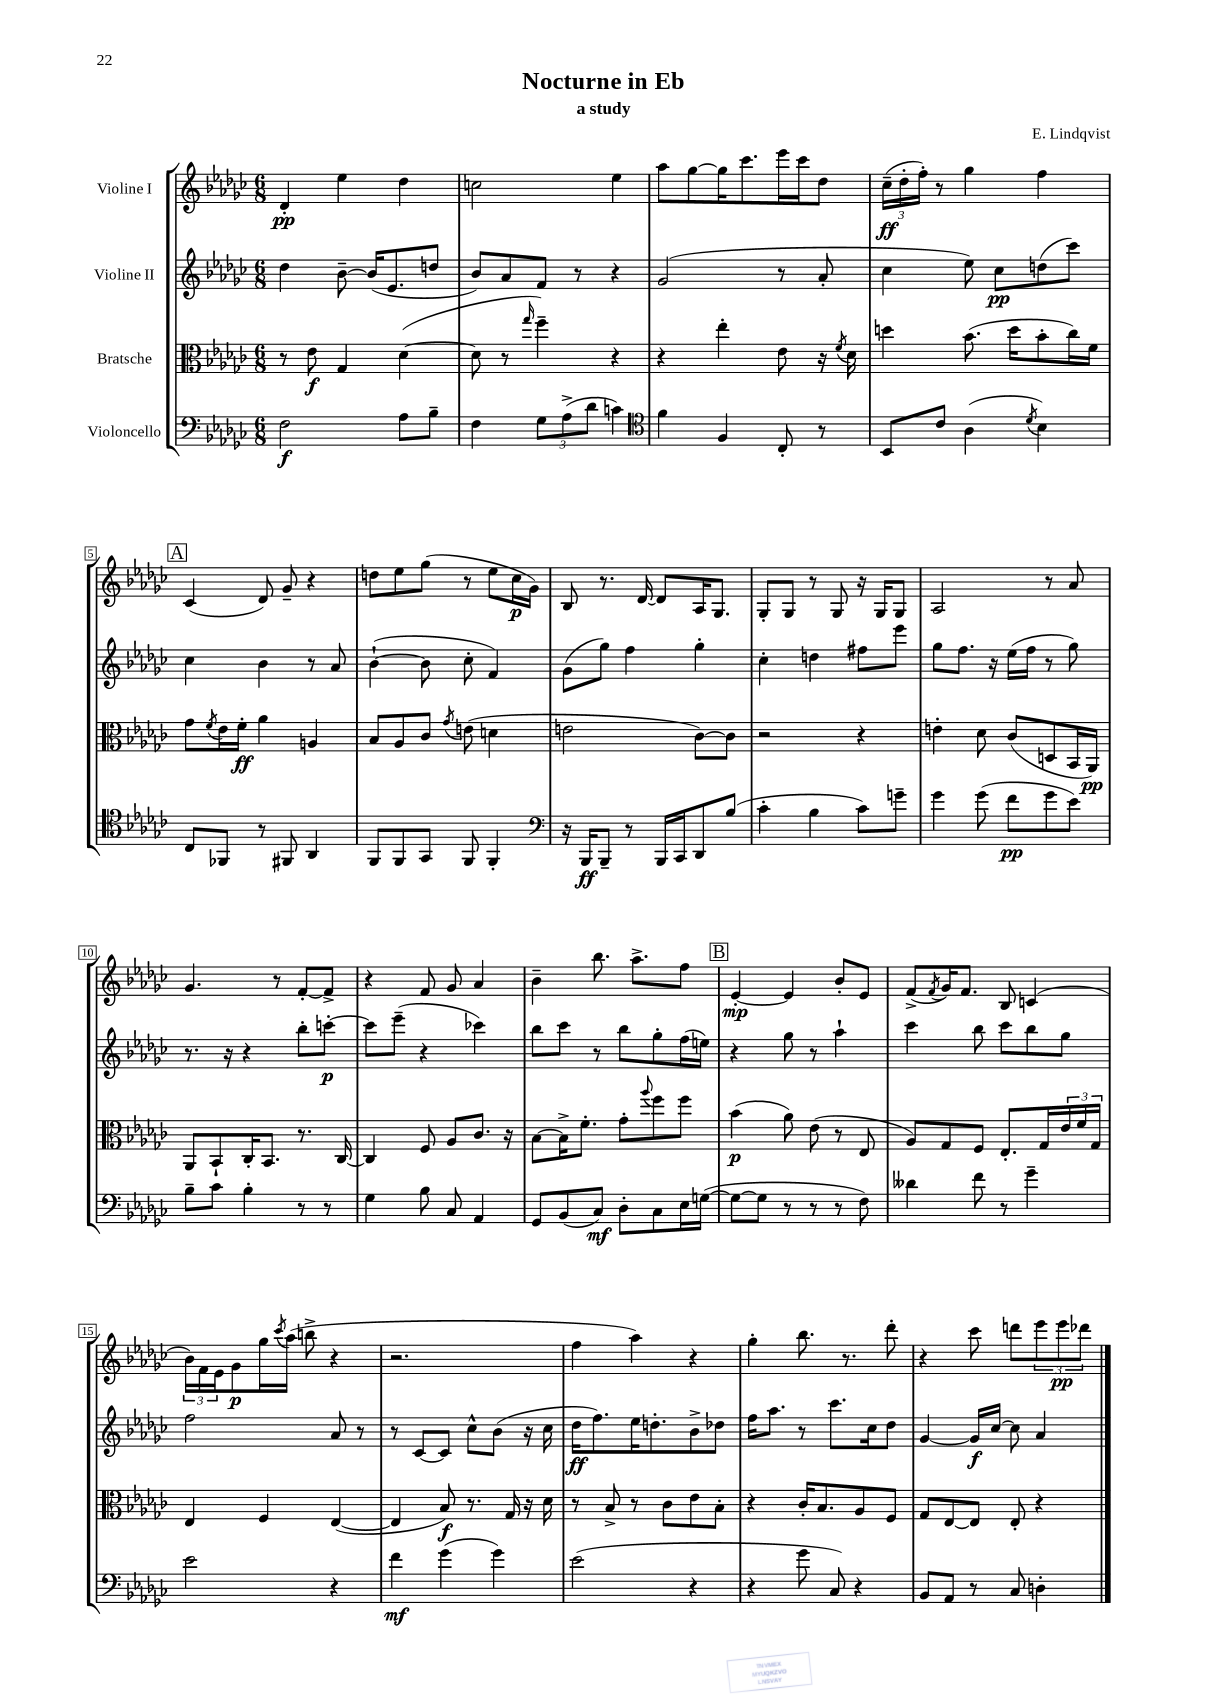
\header { title = "Nocturne in Eb" composer = "E. Lindqvist" subtitle = "a study" }
<<
\new StaffGroup <<
\new Staff = "s0" \with { instrumentName = "Violine I" } {
    \clef treble \key ges \major \numericTimeSignature \time 6/8
    des'4-.\pp ees''4 des''4 |
    c''2 ees''4 |
    aes''8 ges''8~ ges''16 ces'''8. ees'''16 ces'''16 des''8 |
    \tuplet 3/2 { ces''16--\ff( des''16-. f''16-.) } r8 ges''4 f''4 |
    \mark \markup { \box "A" } ces'4( des'8) ges'8-- r4 |
    d''8 ees''8 ges''8( r8 ees''8 ces''16\p ges'16) |
    bes8 r8. des'16~ des'8 aes16 ges8. |
    ges8-. ges8 r8 ges8 r16 ges16 ges8 |
    aes2 r8 aes'8 |
    ges'4. r8 f'8~-. f'8-> |
    r4 f'8 ges'8 aes'4 |
    bes'4-- bes''8. aes''8.-> f''8 |
    \mark \markup { \box "B" } ees'4~-.\mp ees'4 bes'8-. ees'8 |
    f'8->( \acciaccatura { f'8 } ges'16) f'8. bes8 c'4( |
    \tuplet 3/2 { bes'16) f'16 ees'16 } ges'8\p ges''16 \acciaccatura { ces'''8 } aes''16( b''8-> r4 |
    r2. |
    f''4 aes''4) r4 |
    ges''4-. bes''8. r8. des'''8-. |
    r4 ces'''8 d'''8 \tuplet 3/2 { ees'''8 ees'''8\pp des'''8 } \bar "|." |
}
\new Staff = "s1" \with { instrumentName = "Violine II" } {
    \clef treble \key ges \major \numericTimeSignature \time 6/8
    des''4 bes'8~-- bes'16( ees'8. d''8 |
    bes'8) aes'8 f'8 r8 r4 |
    ges'2( r8 aes'8-. |
    ces''4 ees''8) ces''8\pp d''8( ces'''8) |
    \mark \markup { \box "A" } ces''4 bes'4 r8 aes'8 |
    bes'4~-!( bes'8 ces''8-. f'4) |
    ges'8( ges''8) f''4 ges''4-. |
    ces''4-. d''4 fis''8 ees'''8 |
    ges''8 f''8. r16 ees''16( f''16 r8 ges''8) |
    r8. r16 r4 bes''8-. c'''8~-.\p |
    c'''8 ees'''8--( r4 ces'''4) |
    bes''8 ces'''8 r8 bes''8 ges''8-. f''16( e''16) |
    \mark \markup { \box "B" } r4 ges''8 r8 aes''4-! |
    ces'''4 bes''8 ces'''8 bes''8 ges''8 |
    f''2 aes'8 r8 |
    r8 ces'8~ ces'8 ces''8-^ bes'8( r16 ces''16 |
    des''16\ff f''8.) ees''16 d''8.-. bes'8-> des''8 |
    f''16 aes''8. r8 ces'''8. ces''16 des''8 |
    ges'4~ ges'16\f ces''16~ ces''8 aes'4 \bar "|." |
}
\new Staff = "s2" \with { instrumentName = "Bratsche" } {
    \clef alto \key ges \major \numericTimeSignature \time 6/8
    r8 ees'8\f ges4 des'4~( |
    des'8 r8 \grace { ges''16 } f''4--) r4 |
    r4 ees''4-. ees'8 r16 \acciaccatura { f'8 } des'16 |
    d''4 bes'8.( d''16 bes'8-. ces''16) f'16 |
    \mark \markup { \box "A" } ges'8 \acciaccatura { f'8 } ees'16 f'16-.\ff aes'4 a4 |
    bes8 aes8 ces'8 \acciaccatura { ges'8 } e'8( d'4 |
    e'2 ces'8~) ces'8 |
    r2 r4 |
    e'4-. des'8 ces'8( d8 bes,16 aes,16\pp) |
    aes,8 bes,8-! ces16-. bes,8. r8. ces16~ |
    ces4 f8 aes8 ces'8. r16 |
    bes8~ bes16-> f'8.-. ges'8-. \appoggiatura { aes''8 } f''8 f''8 |
    \mark \markup { \box "B" } bes'4\p( aes'8) ees'8( r8 ees8 |
    aes8) ges8 f8 ees8.-. ges16 \tuplet 3/2 { ees'16 f'16 ges16 } |
    ees4 f4 ees4~( |
    ees4 bes8\f) r8. ges16 r16 des'16 |
    r8 bes8-> r8 ces'8 ees'8 bes8-. |
    r4 ces'16-. bes8. aes8 f8 |
    ges8 ees8~ ees8 ees8-. r4 \bar "|." |
}
\new Staff = "s3" \with { instrumentName = "Violoncello" } {
    \clef bass \key ges \major \numericTimeSignature \time 6/8
    f2\f aes8 bes8-- |
    f4 \tuplet 3/2 { ges8 aes8->( des'8 } c'4) |
    \clef tenor f'4 f4 ces8-. r8 |
    bes,8 ces'8 aes4( \acciaccatura { des'8 } bes4) |
    \mark \markup { \box "A" } ces8 fes,8 r8 fis,8 aes,4 |
    f,8 f,8 ges,8 f,8 f,4-. |
    \clef bass r16 bes,,16\ff bes,,8-- r8 bes,,16 ces,16 des,8 bes8( |
    ces'4-. bes4 ces'8) g'8-- |
    ges'4 ges'8( f'8\pp ges'8 ees'8) |
    bes8-- ces'8 bes4-. r8 r8 |
    ges4 bes8 ces8 aes,4 |
    ges,8 bes,8( ces8\mf) des8-. ces8 ees16 g16~( |
    \mark \markup { \box "B" } g8~ g8 r8 r8 r8 f8) |
    deses'4 f'8 r8 ges'4-- |
    ees'2 r4 |
    f'4\mf ges'4( ges'4) |
    ees'2( r4 |
    r4 ges'8 ces8) r4 |
    bes,8 aes,8 r8 ces8 d4-. \bar "|." |
}
>>
>>
\layout { \context { \Score \override BarNumber.stencil = #(make-stencil-boxer 0.1 0.3 ly:text-interface::print) } }
